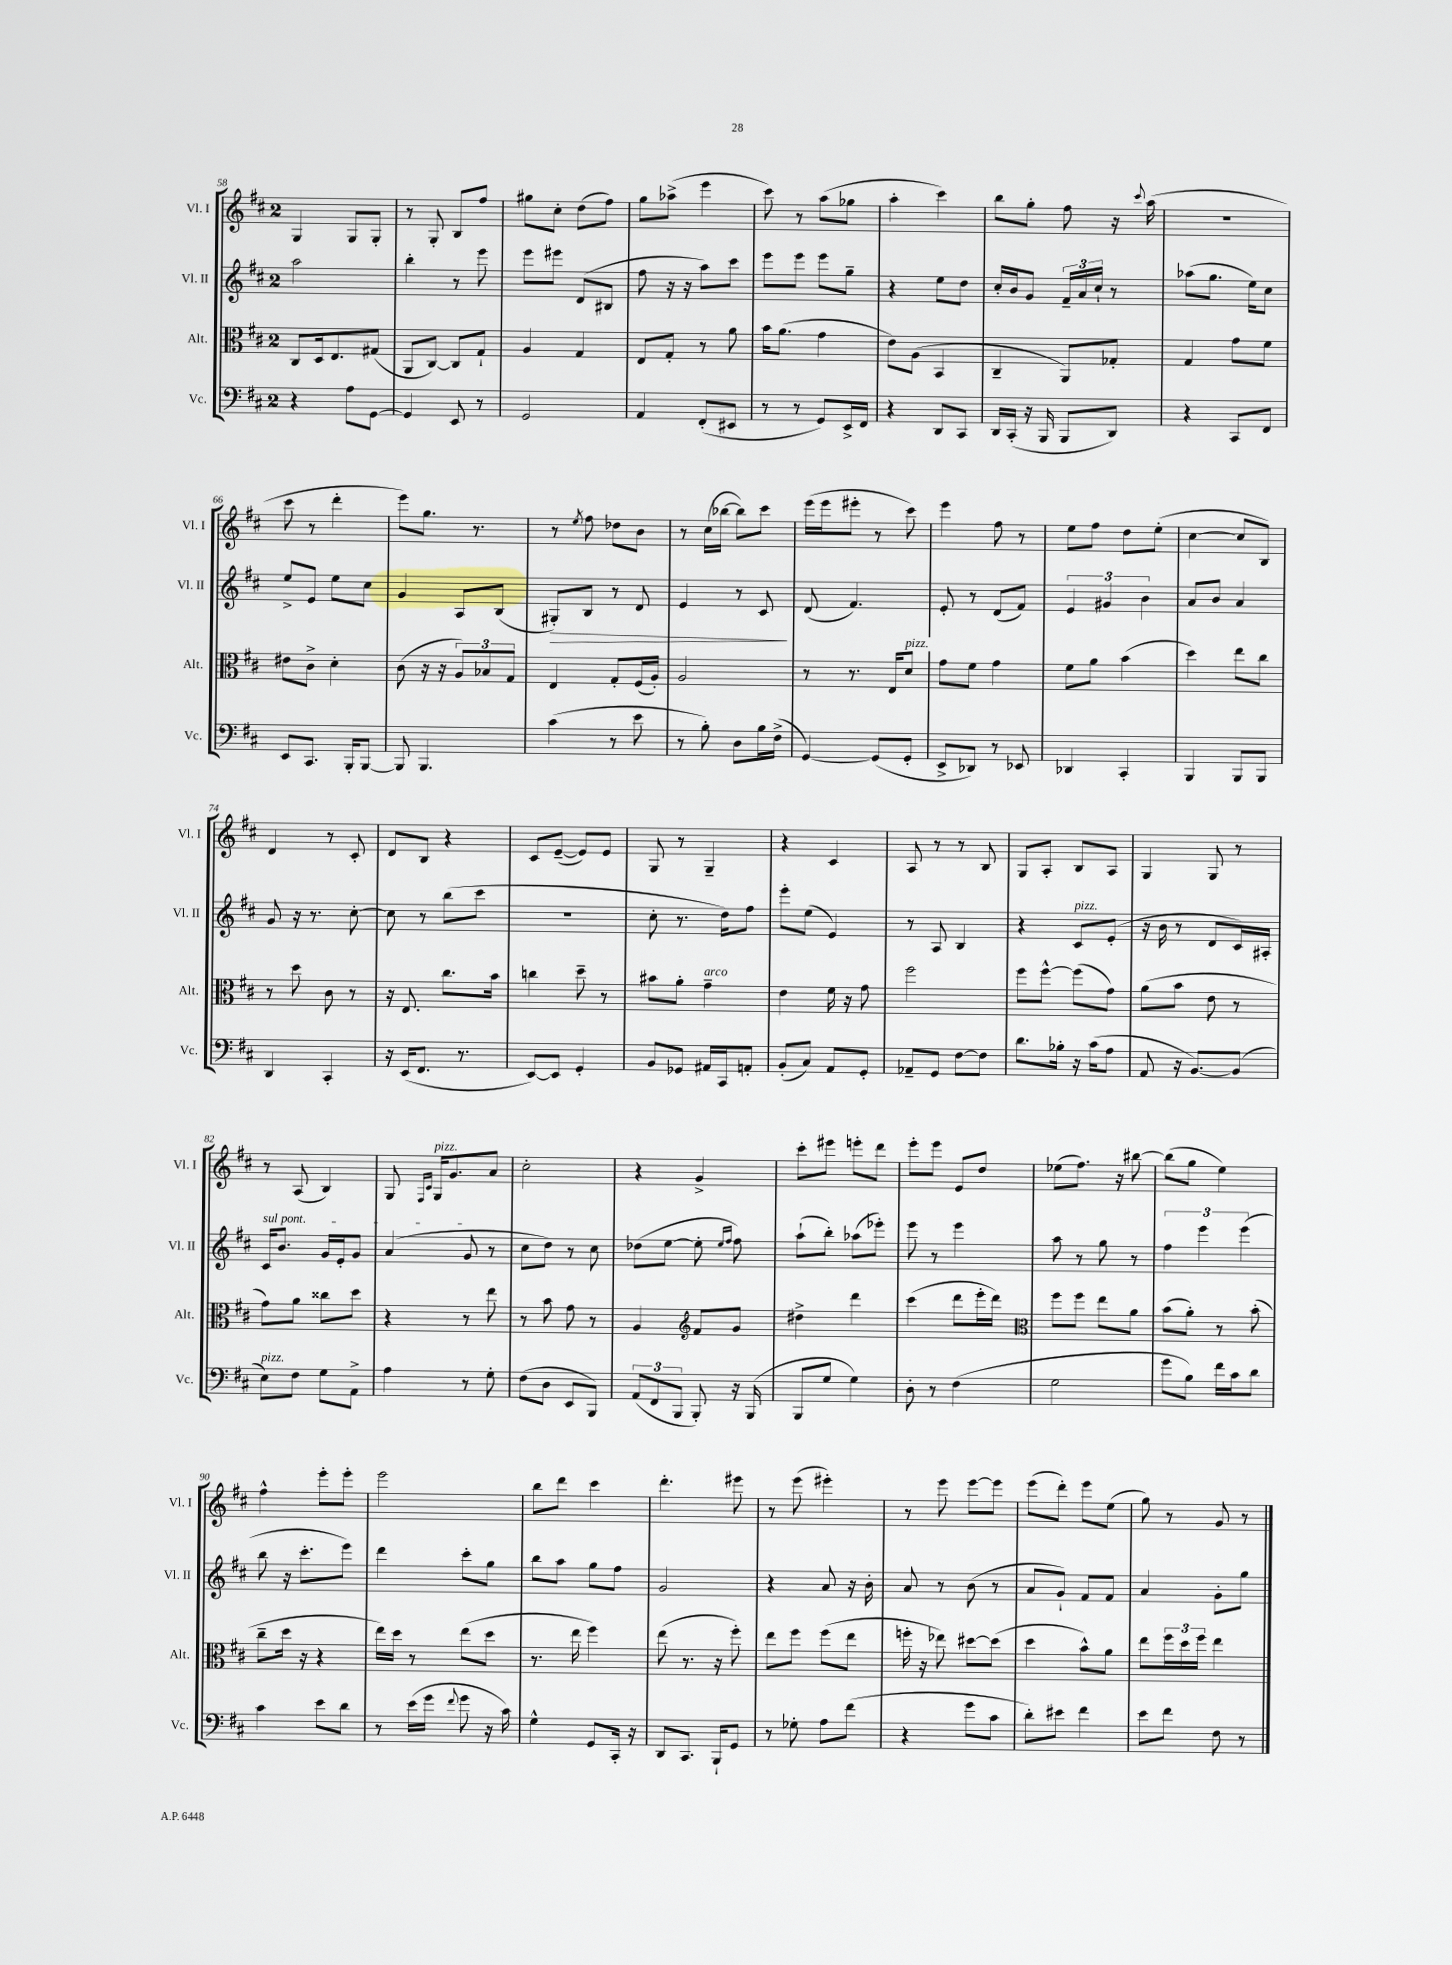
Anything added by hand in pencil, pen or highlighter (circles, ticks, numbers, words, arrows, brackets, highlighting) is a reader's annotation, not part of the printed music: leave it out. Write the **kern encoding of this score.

**kern	**kern	**kern	**kern
*staff4	*staff3	*staff2	*staff1
*clefF4	*clefC3	*clefG2	*clefG2
*k[f#c#]	*k[f#c#]	*k[f#c#]	*k[f#c#]
*M2/4	*M2/4	*M2/4	*M2/4
4r	8C#	2aa	4G
.	16D	.	.
.	8.E	.	.
8A	.	.	8G
[8GG	(8G#	.	8G'
=	=	=	=
4GG]	8AA	4bb'	8r
.	[8C#)	.	8G'
8EE	8C#]	8r	8B
8r	8G`	8eee	8ff#
=	=	=	=
2GG	4A	8eee	8gg#
.	.	8eee#	8cc#'
.	4G	(8d	(8dd
.	.	8B#	8ff#)
=	=	=	=
4AA	8E	8ff#	8gg
.	8G'	16r	(8aa-^
.	.	16r	.
(8FF#'	8r	8aa)	4eee
8EE#	8a	8ccc#	.
=	=	=	=
8r	16b	8eee	8ccc#)
.	(8.a	.	.
8r	.	8eee	8r
8GG)	4g	8eee	(8aa
16EE^	.	8gg~	8gg-
16FF#	.	.	.
=	=	=	=
4r	8e)	4r	4aa'
.	(8A	.	.
8DD	4BB	8ee	4ccc#)
8CC#	.	8dd	.
=	=	=	=
16DD	4C#~	16cc#'	8bb
(16CC#'	.	16b	.
16r	.	8g	8gg'
16BBB	.	.	.
8BBB	8AA)	24f#~	8ff#
.	.	24a	.
.	.	24cc#`	.
8DD)	8G-'	8r	16r
.	.	.	8qqccc#
.	.	.	(16aa
=	=	=	=
4r	4G	(8aa-	2r
.	.	8.gg	.
8CC#	8g	.	.
.	.	16ee)	.
8FF#	8f#	8cc#	.
=	=	=	=
8EE	8e#	8ee^	8ccc#
8.CC#	8c#^	8e	8r
.	4d'	8ee	4ddd'
16BBB'	.	.	.
[8BBB	.	8cc#	.
=	=	=	=
8BBB]	(8c#	4g	8eee)
4.BBB	16r	.	8.gg
.	16r	.	.
.	12A)	8A	.
.	.	.	8.r
.	12B-	.	.
.	.	(8B	.
.	12G	.	.
=	=	=	=
(4c#	4E	8G#')	8r
.	.	.	8qee
.	.	8B	8ff#
8r	8G'	8r	8dd-
8e	(16F#	8d	8b
.	16A')	.	.
=	=	=	=
8r	2A	4e	8r
8B')	.	.	(16cc#
.	.	.	[16bb-
8D	.	8r	8bb-])
16B	.	8c#	8ccc#
(16F#^	.	.	.
=	=	=	=
[4GG)	8r	(8d	(16eee
.	.	.	16eee
.	8.r	4.f#)	8eee#'
(8GG]	.	.	8r
.	16E	.	.
8GG'	8d	.	8ccc#)
=	=	=	=
8EE^	8g	8e'	4eee
8DD-)	8f#	8r	.
8r	4g	(8d	8ff#
8EE-	.	8f#)	8r
=	=	=	=
4DD-	8f#	6e	8ee
.	8a	.	8ff#
.	.	6g#	.
4CC#'	(4b	.	8dd
.	.	6b	.
.	.	.	(8ee'
=	=	=	=
4BBB	4dd)	8a	[4cc#
.	.	8b	.
8BBB	8ee	4a	8cc#]
8BBB	8cc#	.	8B)
=	=	=	=
4DD	8r	8g	4d
.	8dd	16r	.
.	.	8.r	.
4CC#'	8c#	.	8r
.	8r	[8cc#'	8c#'
=	=	=	=
16r	16r	8cc#]	8d
(16EE	8.E	.	.
8.FF#	.	8r	8B
.	8.cc#	(8bb	4r
8.r	.	.	.
.	.	8ccc#	.
.	16b	.	.
=	=	=	=
[8EE)	4cc	2r	8c#
8EE]	.	.	([8e~
4GG'	8dd~	.	8e])
.	8r	.	8e
=	=	=	=
8BB	8b#	8cc#'	8G
8GG-	8a'	8.r	8r
16AA#	4g~	.	4G~
16CC#	.	16dd)	.
8AA'	.	8ff#	.
=	=	=	=
(8BB'	4e	8eee'	4r
8C#)	.	(8ee	.
8AA	16f#	4e)	4c#
.	16r	.	.
8GG'	8g	.	.
=	=	=	=
8AA-~	2ff#	8r	8A
8GG	.	8A	8r
[8F#	.	4B	8r
8F#]	.	.	8B
=	=	=	=
8.d	8ff#	4r	8G
.	[8ff#^^	.	8A'
16B-'	.	.	.
16r	(8ff#]	8c#	8B
(16c#	.	.	.
8A	8g)	(8e'	8A
=	=	=	=
8AA	(8a	16r	4G
.	.	16b	.
16r	8b	8r	.
[8.BB)	.	.	.
.	8e	8d	8G
(8BB]	8r	16c#)	8r
.	.	16A#'	.
=	=	=	=
8E)	8g)	16c#	8r
.	.	8.b	.
8F#	8a	.	(8A
8G	8cc##	16g	4B)
.	.	16e'	.
8AA^	8dd	8g	.
=	=	=	=
4A	4r	(4a	8G
.	.	.	16qqF#
.	.	.	16qqc#
.	.	.	16G
.	.	.	8.g
8r	8r	8g	.
8G'	8ee	8r	8a
=	=	=	=
(8F#	8r	8cc#	2cc#'
8D	8b	8dd)	.
8EE	8g	8r	.
8BBB)	8r	8cc#	.
=	=	=	=
(12AA	4A	(8dd-	4r
12FF#	.	.	.
.	.	[8ee	.
12BBB	.	.	.
*	*clefG2	*	*
8BBB')	8f#	8ee']	4g^
.	.	16qqee	.
.	.	16qqff#	.
16r	8g	8ff#)	.
(16BBB	.	.	.
=	=	=	=
8BBB	4dd#^	(8aa`	8ccc#'
8G	.	8bb')	8eee#
4G)	4ddd	(8aa-	8eee'
.	.	8eee-')	8ddd
=	=	=	=
8D'	(4ccc#	8eee	8eee'
8r	.	8r	8eee
(4F#	8ddd	4eee	8e
.	16eee'	.	8dd
.	16ddd)	.	.
=	=	=	=
*	*clefC3	*	*
2G	8ff#	8aa	(8ee-
.	8ff#	8r	8.ff#)
.	8ee	8gg	.
.	.	.	16r
.	8a	8r	[8bb#
=	=	=	=
8g	(8b	6ff#	(8bb#]
8B)	8a')	.	8gg
.	.	6eee	.
16f#	8r	.	4ee)
16c#	.	.	.
.	.	(6eee	.
8d	(8b'	.	.
=	=	=	=
4c#	8cc#~	8bb	4ff#^^
.	16dd	16r	.
.	16r	8.ccc#'	.
8e	4r	.	8eee'
8d	.	8eee)	8eee'
=	=	=	=
8r	16ee)	4ddd	2eee
.	16dd	.	.
(16e	8r	.	.
16g	.	.	.
8qqf#	.	.	.
8g	(8ee	8ccc#'	.
16r	8dd	8gg	.
16c#)	.	.	.
=	=	=	=
4G^^	8.r	8bb	8bb
.	.	8aa	8ddd
.	16ee	.	.
8GG	4ff#)	8gg	4ccc#
16CC#'	.	8ff#	.
16r	.	.	.
=	=	=	=
8DD	(8ee	2g	4.ddd'
8.CC#	8.r	.	.
16BBB`	16r	.	.
8GG	8ff#')	.	8eee#
=	=	=	=
8r	8ee	4r	8r
8G-'	8ff#	.	(8eee
8A	(8ff#	8a	4eee#')
(8f#	8ee	16r	.
.	.	16b'	.
=	=	=	=
4r	16ff'	8a	8r
.	16r	.	.
.	8ee-)	8r	8eee
8g	[8dd#	(8b	[8eee
8c#	(8dd#]	8r	8eee]
=	=	=	=
8d')	4dd	8a	(8eee
8e#	.	8g`)	8ddd')
4f#	8b^^)	8f#	8eee
.	8a	8f#	(8ee
=	=	=	=
8e	8ee	4a	8gg)
8f#	24ff#	.	8r
.	24dd	.	.
.	24ff#	.	.
8F#	4ee	8g'	8g
8r	.	8gg	8r
==	==	==	==
*-	*-	*-	*-
